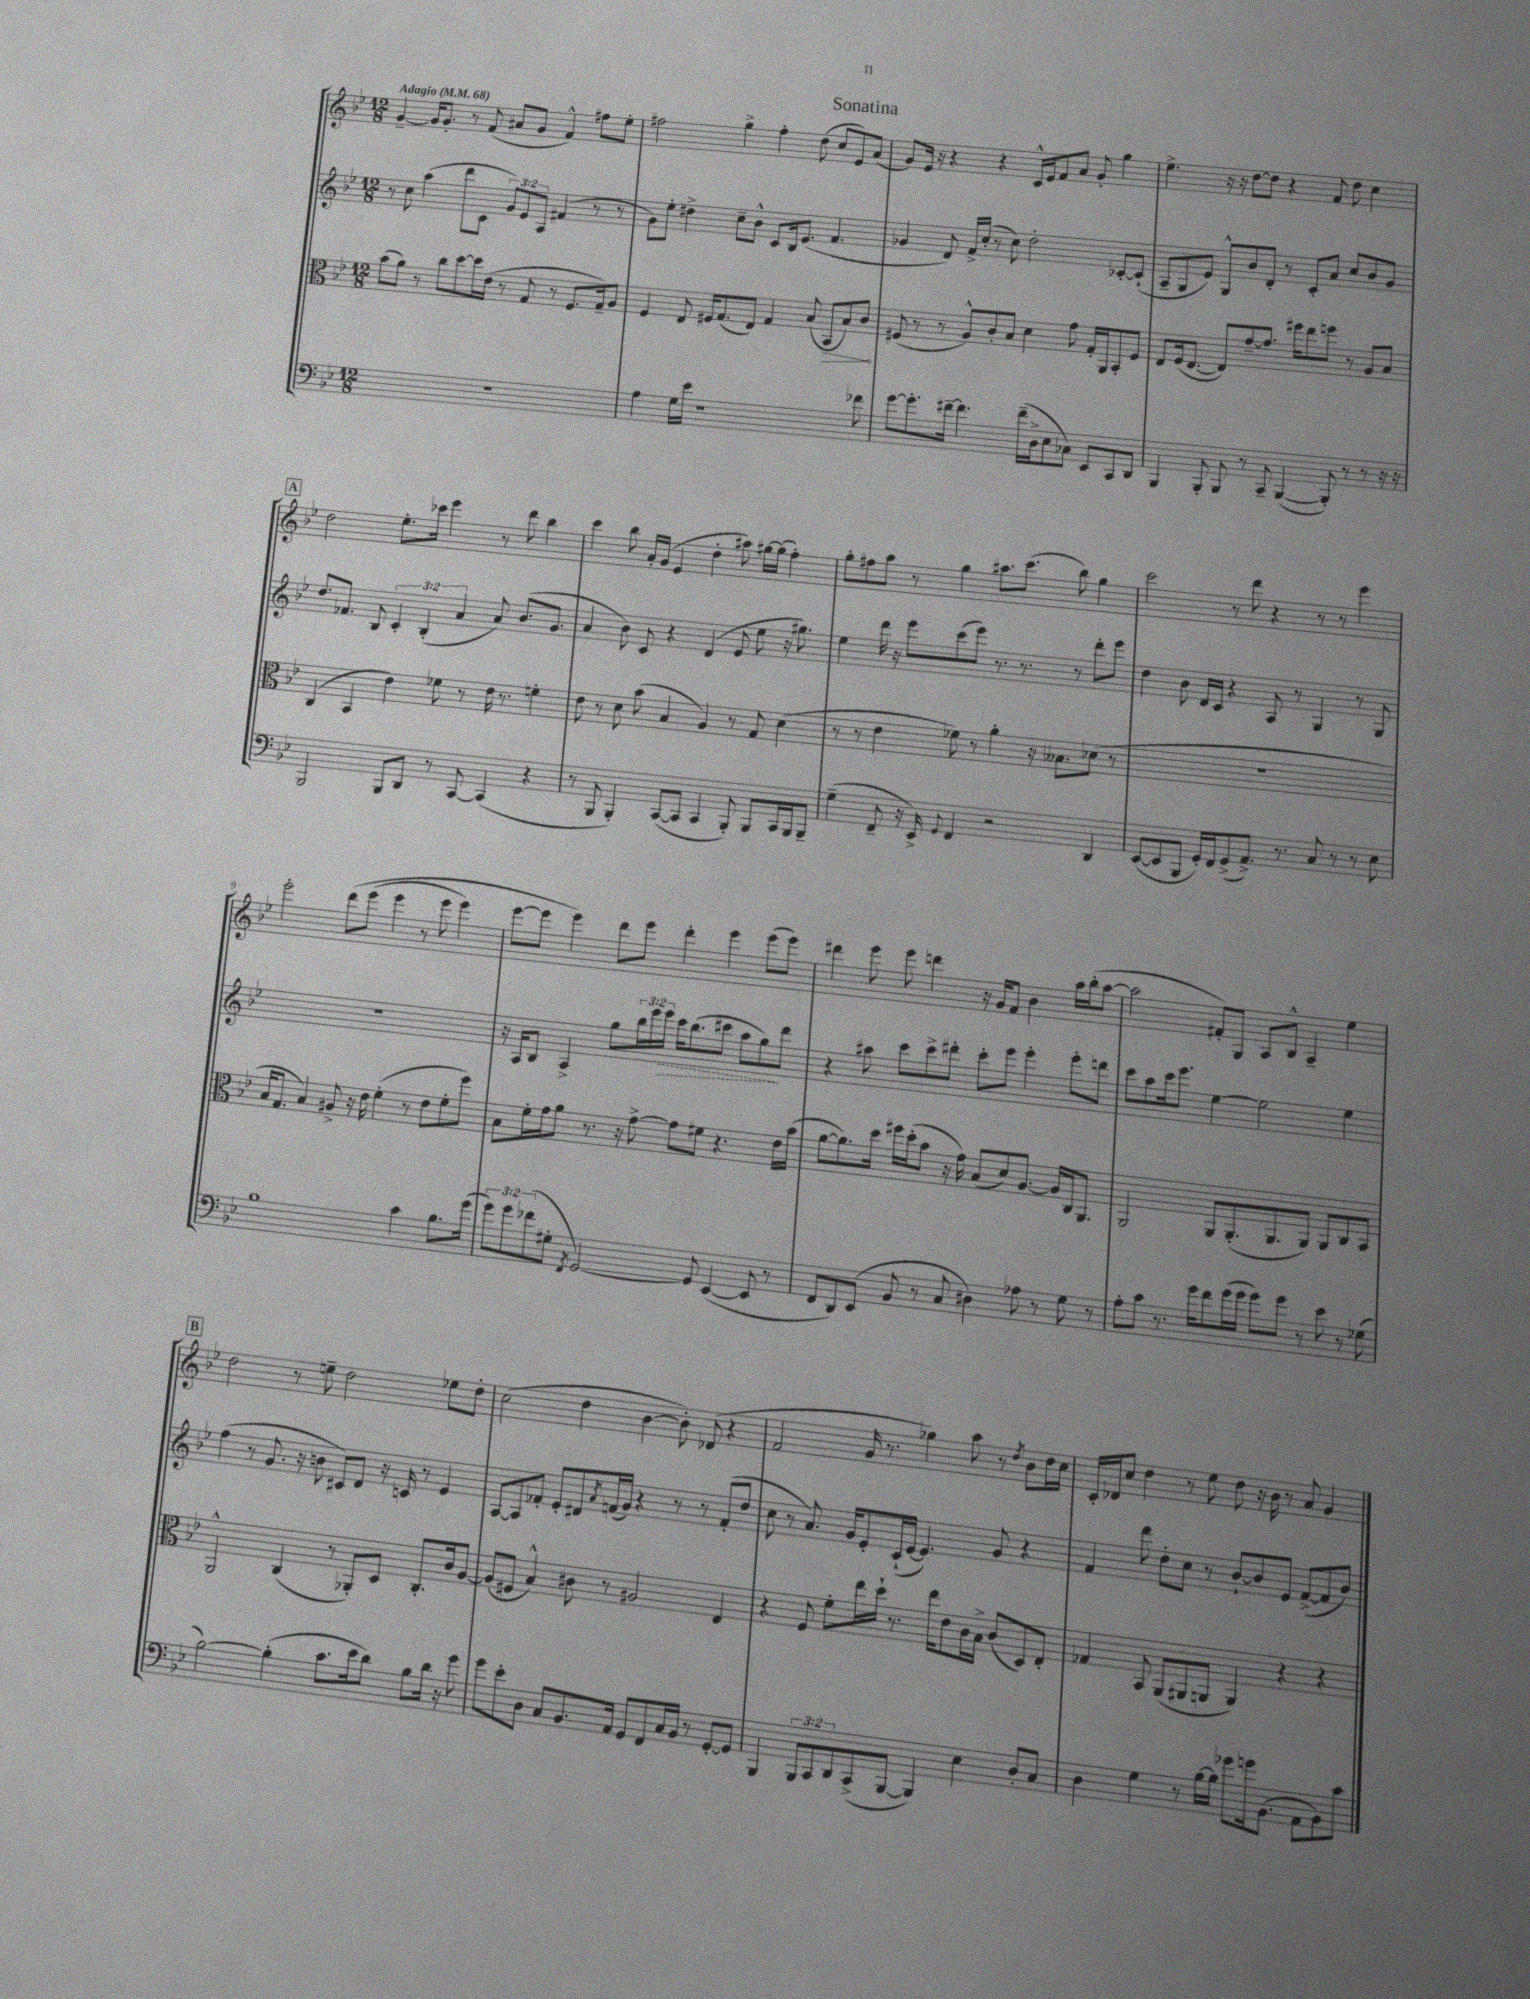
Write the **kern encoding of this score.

**kern	**kern	**dynam	**kern	**dynam	**kern
*part4	*part3	*part3	*part2	*part2	*part1
*staff4	*staff3	*staff3	*staff2	*staff2	*staff1
*clefF4	*clefC3	*	*clefG2	*	*clefG2
*k[b-e-]	*k[b-e-]	*	*k[b-e-]	*	*k[b-e-]
*M12/8	*M12/8	*	*M12/8	*	*M12/8
*MM68	*MM68	*	*MM68	*	*MM68
=1	=1	=1	=1	=1	=1
!	!	!	!	!	!LO:TX:a:B:t=Adagio
1.r	(8b-\L	.	8r	.	[4g~/
.	8a\J)	.	8cc\	.	.
.	8r	.	(4aa\	.	16g/KL]
.	.	.	.	.	8.g'/J
.	8cc\L	.	.	.	.
.	[8dd\	.	8ddd\L	.	8r
.	16dd\L]	.	8c\J	.	(8f/
.	(16e-\JJ	.	.	.	.
.	8r	.	12g/L)	.	8a#X/L
.	.	.	12e-/	.	.
.	8G/	.	.	.	8g/J
.	.	.	12A/J	.	.
.	8r	.	(4f#X/	.	4f^^/)
.	8.F/L	.	.	.	.
.	.	.	8r	.	8ff#X\L
.	16G~/k)	.	.	.	.
.	8A/J	.	8r	.	8ee-'\J
=2	=2	=2	=2	=2	=2
4A\	4F/	.	8g\L)	.	2ff#X\
.	.	.	8ee-'\J	.	.
16G\LL	8E-/	.	4dd#X^\	.	.
16e-\JJ	.	.	.	.	.
1r	16F#X/KL	.	.	.	.
.	(8.G/	.	.	.	.
.	.	.	8cc~\L	.	4gg^\
.	8E-/J)	.	8b-^^\J	.	.
.	4G/	.	8c/L	.	4ff#'\
.	.	.	16B-/k	.	.
.	.	.	(8.e-/J	.	.
.	(8B-/	.	.	.	(8dd\
!	!	!LO:HP:b	!	!	!
.	8BB-/L	>	4.f/	.	8cc/L
.	8B-/)	.	.	.	8e-/)
8f-X\	8c/J	.	.	.	(8a/J
.	.	]	.	.	.
=3	=3	=3	=3	=3	=3
[8g\L	(8F#X/	.	4g-X/	.	8g/L)
8.g'\]	8r	.	.	.	16e-/Jk
.	.	.	.	.	16r
.	8r	.	8d/)	.	4r
[16f#X~\Jk	.	.	.	.	.
4.f#\]	8A^^/L)	.	16f^/LL	.	.
.	.	.	(16cc'/JJ	.	.
.	8c'/	.	8r	.	4r
.	8B-/J	.	8cc\)	.	.
(16f#~\LL	4d\	.	2dd'\	.	16c^^/LL
16D^\J	.	.	.	.	16e-/J
8E-\	.	.	.	.	8f/
8C-X\J)	8g\	.	.	.	8a/J
8EE-/L	16G'/LL	.	.	.	8g'/
.	16AA/J	.	.	.	.
8CC/	8BB-'/	.	[8c-X'/L	.	4gg\
8DD/J	8F#/J	.	(8c-`/J]	.	.
=4	=4	=4	=4	=4	=4
4BBB-/	8E-/L	.	8A~/L	.	4.ee-^\
.	(16F/k	.	8G/	.	.
.	[8.E-/J	.	.	.	.
8BBB-'/	.	.	8e-/J)	.	.
8BBB-/	8E-/L])	.	8G^^/L	.	16r
.	.	.	.	.	16r
8r	[8g~/	.	8b-/	.	[8dd\L
8CC~/	8.g/J]	.	8d'/J	.	8dd\J]
([4BBB-/	.	.	8r	.	4r
.	16ff#X\KL	.	.	.	.
.	8ee-\	.	8c'/L	.	.
8BBB-'/])	8ffn\J	.	8a/J	.	8f/
8r	8r	.	8cc/L	.	8dd\
8r	8A/L	.	8b-/	.	4cc\
16r	8B-/J	.	8g/J	.	.
16r	.	.	.	.	.
!!LO:LB:g=z
!!LO:REH:place=s1:t=A
=5	=5	=5	=5	=5	=5
2BBB-/	(4C/	.	8.dd/L	.	2dd\
.	.	.	8.f-X/J	.	.
.	4BB-/	.	.	.	.
.	.	.	8B-/	.	.
8BBB-/L	4e-\)	.	6c'/	.	8.ee-'\L
8DD/J	.	.	.	.	.
.	.	.	(6B-'/	.	.
.	.	.	.	.	16ccc-X\Jk
8r	8f-X\	.	.	.	4eee-\
.	.	.	6a/	.	.
[8CC/	8r	.	.	.	.
(4CC/]	16e-\	.	8a/)	.	8r
.	8.r	.	.	.	.
.	.	.	(8.b-/L	.	8ddd\
4r	4fn'\	.	.	.	4bb-\
.	.	.	8.g/J	.	.
=6	=6	=6	=6	=6	=6
8r	8e-\	.	4a/	.	4ccc\
8BBB-/	8r	.	.	.	.
4BBB-'/)	8d\	.	8b-\)	.	8bb-\
.	(8b-\	.	8c/	.	16a'/LL
.	.	.	.	.	(16g/JJ
([8CC/L	4B-/	.	4r	.	4e-/
8CC/J]	.	.	.	.	.
4CC/	4A/)	.	(4d/	.	4dd'\
8BBB-'/)	8r	.	8e-/	.	8aa#X\)
8BBB-/L	8G/	.	8ee-\	.	[16gg#X\LL
.	.	.	.	.	(16gg#\JJ]
16CC/L	(4d\	.	16r	.	4ff'\)
16BBB-/J	.	.	8.gg#X\)	.	.
8BBB-~/J	.	.	.	.	.
=7	=7	=7	=7	=7	=7
(4G~\	8r	.	4ee-\	.	8gg'\L
.	8r	.	.	.	8ff#X\
8FF~/	4e-\	.	16ddd\	.	8aa\J
.	.	.	16r	.	.
16r	.	.	8eee-\L	.	8r
16EE-^/)	.	.	.	.	.
8qqGG/	.	.	.	.	.
4FF/	8f-X\)	.	(8ccc\	.	4gg\
.	8r	.	8eee-\J)	.	.
2r	4a'\	.	8.r	.	8.aa#X\L
.	.	.	8.r	.	(8.ccc\J
.	16r	.	.	.	.
.	8.B--X\L	.	.	.	.
.	.	.	8r	.	8bb-\)
4DD/	(8d-X\J	.	8ddd'\L	.	4gg\
.	8r	.	8eee-\J	.	.
=8	=8	=8	=8	=8	=8
([8EE-/L	1.r	.	4dd\	.	2ccc\
8EE-/]	.	.	.	.	.
8BBB-/J	.	.	8b-\	.	.
16GG'/LL)	.	.	16d/LL	.	.
16FF/J	.	.	16c/JJ	.	.
(8GG^/	.	.	4r	.	8r
8.AA^/J)	.	.	.	.	8ddd\
.	.	.	8A/	.	4r
8.r	.	.	.	.	.
.	.	.	8r	.	.
8C/	.	.	4G/	.	8r
8r	.	.	.	.	8r
8r	.	.	8r	.	4eee-\
8E-\	.	.	8G/	.	.
!!LO:LB:g=z
=9	=9	=9	=9	=9	=9
1B-	16B-/KL	.	1.r	.	2eee-'\
.	8.G/J	.	.	.	.
.	4B-/)	.	.	.	.
.	8A#X^/	.	.	.	(8ddd\L
.	16r	.	.	.	(8eee-\J
.	16e-\	.	.	.	.
.	(4f'\	.	.	.	4eee-\
4c\	8r	.	.	.	8r
.	8e-\L	.	.	.	8eee-\
8.B-\L	8f'\	.	.	.	4eee-\)
.	8ff\J)	.	.	.	.
(16g\Jk	.	.	.	.	.
=10	=10	=10	=10	=10	=10
12g\L)	8B-\L	.	16r	.	[8eee-\L
.	.	.	16A/KL	.	.
12g\	.	.	.	.	.
.	16f'\L	.	8B-/J	.	8eee-\J]
(12f-X\	.	.	.	.	.
.	16g\J	.	.	.	.
8G#X'\J	8a\J	.	4A^/	.	4eee-\)
8qFF/	.	.	.	.	.
[2GG/)	8.r	.	.	.	.
.	.	.	8gg\L	.	8ddd\L
.	16r	.	.	.	.
.	[8g^\	.	24bb-\L	.	8eee-\J
.	.	.	24eee-\	.	.
!	!	!	!	!LO:HP:b	!
.	.	.	24eee-\JJ	>	.
.	8g\L]	.	16ccc\KL	.	4ddd'\
.	.	.	(8.bb-\	.	.
8GG/]	8f#X\J	.	.	.	.
([4EE-/	4.r	.	8ccc#X\J	.	4eee-\
.	.	.	8aa\L	.	.
8EE-/]	.	.	8gg\)	.	(8eee-\L
8r	16e-\LL	.	8ddd\J	]	8eee-\J)
.	(16b-\JJ	.	.	.	.
=11	=11	=11	=11	=11	=11
8FF/L	[8a\L	.	4r	.	4ddd#X\
8DD/)	8.a\])	.	.	.	.
(8EE-/J	.	.	8aa#X\	.	8eee-\
.	16dd\Jk	.	.	.	.
8BB-/	16ff#X\LL	.	8ccc\L	.	8eee-\
.	(16dd'\J	.	.	.	.
8r	8b-\J	.	8ccc^\	.	4dddn\
8C/	16r	.	8ddd#X'\J	.	.
.	16g\)	.	.	.	.
4D#X\)	(8B-/L	.	8ccc'\L	.	16r
.	.	.	.	.	16g/KL
.	8d/)	.	8eee-\J	.	8f/J
8A-X\	[8.A/J	.	4eee-'\	.	4b-\
8r	.	.	.	.	.
.	16A/LL]	.	.	.	.
8G\	16C/J	.	8eee-'\L	.	16aa\LL
.	8.AA/J	.	.	.	(16bb-'\J
8r	.	.	8dddn\J	.	[8aa\J
=12	=12	=12	=12	=12	=12
8A'\L	2AA/	.	8ccc\L	.	2aa\]
8c\J	.	.	8aa\	.	.
8.r	.	.	16ccc\k	.	.
.	.	.	8.eee-\J	.	.
16g\KL	.	.	.	.	.
8f\	8AA/L	.	[4ee-\	.	8f#X'/L)
(16g\L	(8.AA'/	.	.	.	8G/J
16g\JJ	.	.	.	.	.
8g\L)	.	.	2ee-\]	.	8A/L
.	8.AA/	.	.	.	.
8g\J	.	.	.	.	8B-^^/J
8r	8AA/J)	.	.	.	4A~/
8e-\	8AA/L	.	.	.	.
8r	8C/	.	4ee-\	.	4ee-\
(8G-X\	8BB-/J	.	.	.	.
!!LO:LB:g=z
!!LO:REH:place=s1:t=B
=13	=13	=13	=13	=13	=13
[2B-\)	2AA^^/	.	(4ff\	.	2dd\
.	.	.	8r	.	.
.	.	.	8.g/	.	.
(4B-'\]	(4C/	.	.	.	8r
.	.	.	16r	.	.
.	.	.	8bn\	.	8een~\
8.c\L	8r	.	8c#X/L)	.	2dd\
.	8AA-X'/L)	.	8d/J	.	.
16e-\k	.	.	.	.	.
8d\J)	8D/J	.	16r	.	.
.	.	.	16cn/	.	.
8B-\L	8.C'/L	.	8r	.	.
16d\Jk	.	.	4e-/	.	8ee-X\L
16r	16c/k	.	.	.	.
8g\	[8A/J	.	.	.	8dd'\J
=14	=14	=14	=14	=14	=14
8g\L	(8A/L]	.	[8A/L	.	(2cc\
8e-'\	8F#X/J	.	8A/]	.	.
8D\J	4B-^^/)	.	8f-X'/J	.	.
8C/L	.	.	8e-'/L	.	.
8.BB-/	8c#X\	.	8d#X/	.	4dd\
.	.	.	8qa/	.	.
.	8r	.	(16fn/L	.	.
16AA/Jk	.	.	16g/JJ)	.	.
8GG/L	2A#X/	.	4r	.	[4b-\
8FF/	.	.	.	.	.
16C/L	.	.	8r	.	8b-'\])
16BB-/JJ	.	.	.	.	.
8r	.	.	8r	.	(8d-X/
[8GG'/L	4E-/	.	(8f'/L	.	4r
8GG/J]	.	.	8dd/J	.	.
=15	=15	=15	=15	=15	=15
4BBB-/	4r	.	8cc\	.	2f/
.	.	.	8r	.	.
12BBB-/L	8F/	.	8.a/)	.	.
12CC/	.	.	.	.	.
.	8f'\L	.	.	.	.
12DD/	.	.	.	.	.
.	.	.	16g/KL	.	.
(8CC^/	16ee-\L	.	8e-'/	.	16g/
.	16dd`\JJ	.	.	.	8.r
[8BBB-/J	8.r	.	(16c`/L	.	.
.	.	.	[16e-/JJ	.	.
4BBB-/])	.	.	4.e-/])	.	4gg-X\)
.	16ee-\KL	.	.	.	.
.	8e-\	.	.	.	.
4E-\	16c\L	.	.	.	8aa\
.	16B-^\JJ	.	.	.	.
.	(8c/L	.	8g/	.	8r
.	.	.	.	.	8qdd/
8D'/L	8D/)	.	4r	.	8b-\L
8C/J	8E-'/J	.	.	.	16dd\L
.	.	.	.	.	16cc\JJ
=16	=16	=16	=16	=16	=16
4D\	4G-X/	.	4f/	.	16c'/LL
.	.	.	.	.	16d-X/J
.	.	.	.	.	8cc/J
4G\	8BB-/	.	8ddd\	.	4dd\
.	(8AA/L	.	8dd'\L	.	.
8r	8AA#X/	.	8cc\J	.	8r
[16B-\LL	8AAn/J	.	8r	.	8ee-\
16B-\JJ]	.	.	.	.	.
8g-X\L	4AA/)	.	[8b-`/L	.	8dd\
16gn\k	.	.	8b-/]	.	16r
(8.BB-\J	.	.	.	.	16b-\
.	4r	.	8e-/J	.	8r
8AA\L	.	.	([8f^/L	.	8a/
8BB-\)	4r	.	8f/]	.	4g/
8c\J	.	.	8b-/J)	.	.
==	==	==	==	==	==
*-	*-	*-	*-	*-	*-
